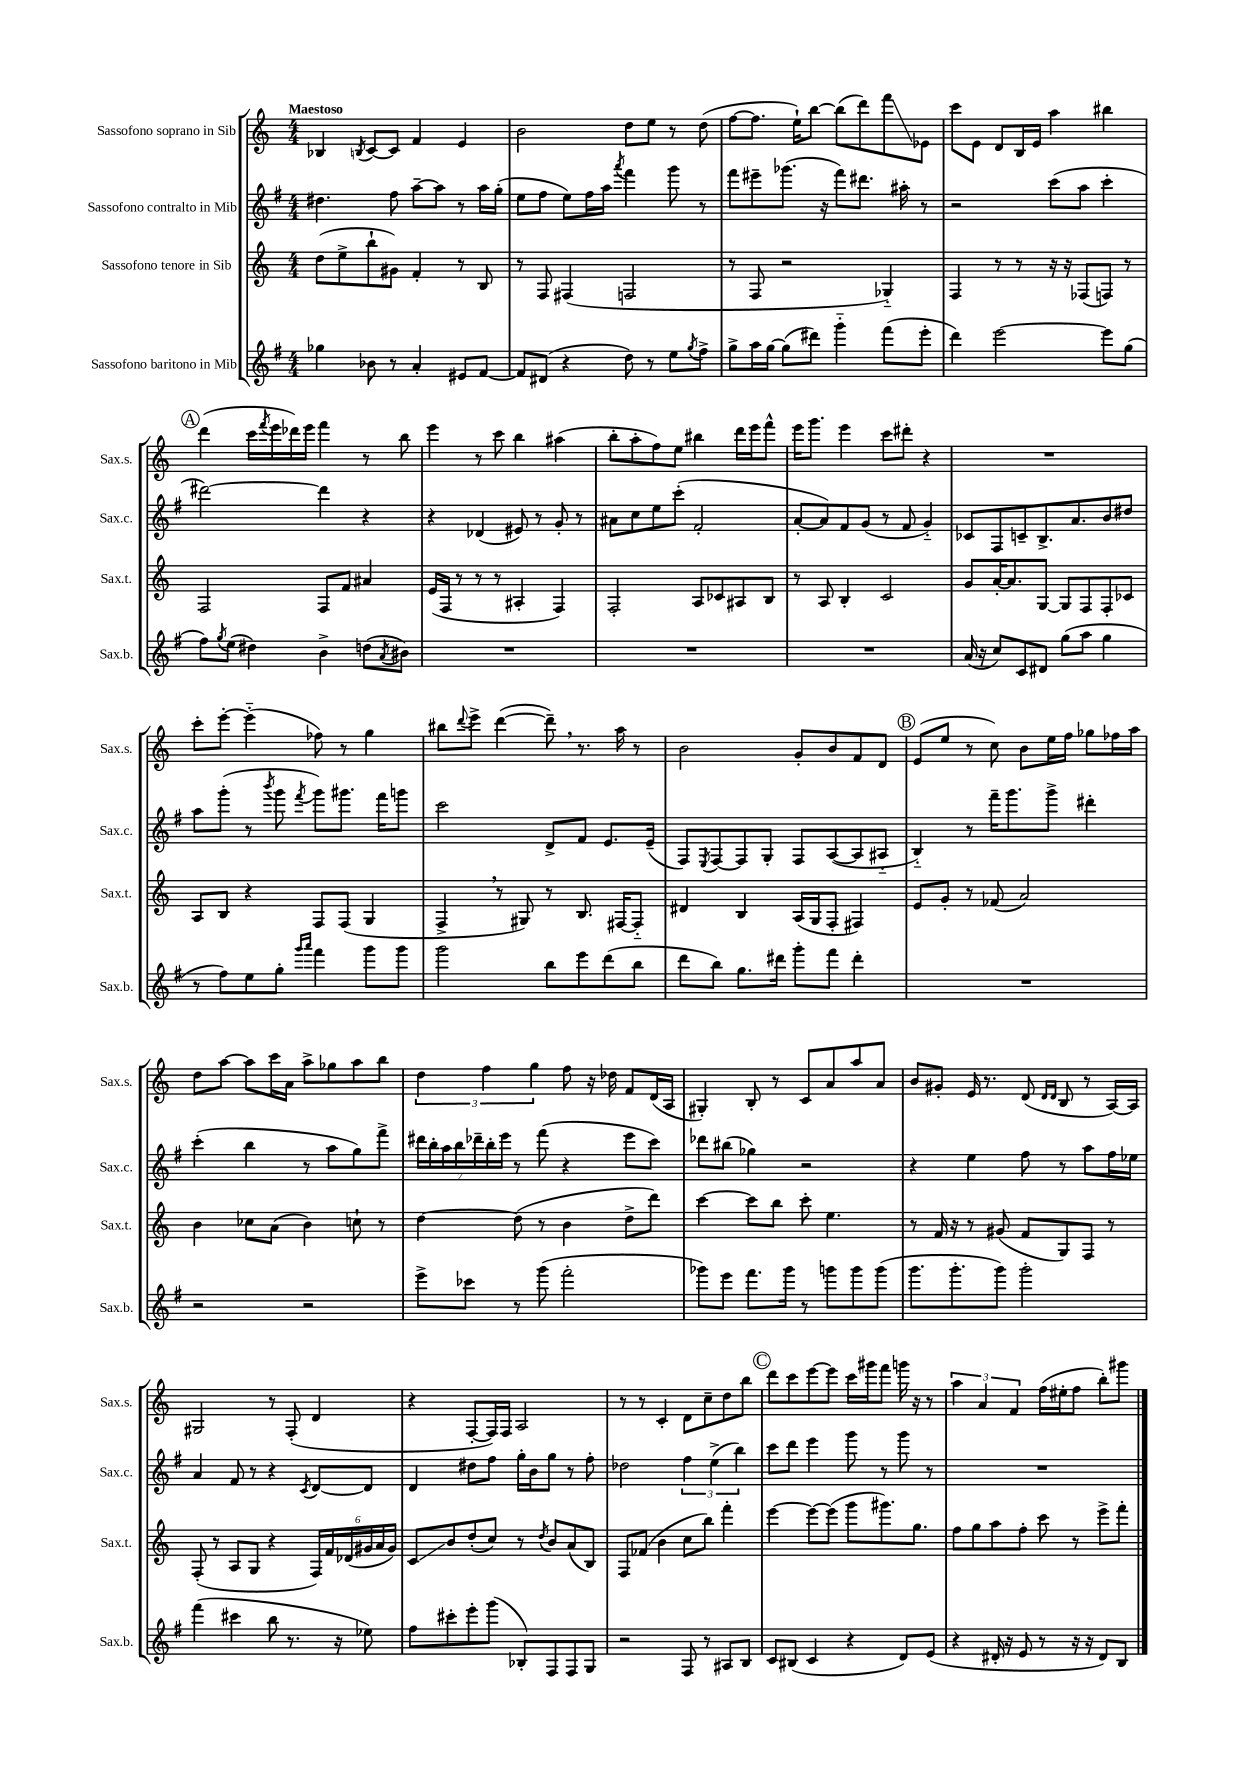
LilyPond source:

<<
\new StaffGroup <<
\new Staff = "s0" \with { instrumentName = "Sassofono soprano in Sib" shortInstrumentName = "Sax.s." } {
    \clef treble \key c \major \numericTimeSignature \time 4/4 \tempo "Maestoso"
    bes4 \acciaccatura { b8 } c'8~ c'8 f'4 e'4 |
    b'2 d''8 e''8 r8 d''8( |
    f''8~ f''8. e''16-!) b''8~ b''8( d'''8) f'''8\glissando ees'8 |
    c'''8 e'8 d'8 b16 e'16 a''4 bis''4 |
    \mark \markup { \circle "A" } d'''4( c'''16 \acciaccatura { f'''8 } e'''16 des'''16) e'''16 f'''4 r8 b''8 |
    e'''4 r8 c'''8 b''4 ais''4( |
    b''8-. a''8-. f''8) e''8 bis''4 d'''16 e'''16 f'''8-^ |
    e'''16 g'''8. e'''4 c'''8 dis'''8-. r4 |
    R1 |
    c'''8-. e'''8~-. e'''4-_( fes''8) r8 g''4 |
    bis''8 \appoggiatura { d'''8 } e'''8-> d'''4~( d'''8--) \breathe r8. a''16 r8 |
    b'2 g'8-. b'8 f'8 d'8 |
    \mark \markup { \circle "B" } e'8( e''8 r8 c''8) b'8 e''16 f''16 ges''8 fes''16 a''16 |
    d''8 a''8~ a''8 c'''16 a'16 a''8-> ges''8 a''8 b''8 |
    \tuplet 3/2 { d''4 f''4 g''4 } f''8 r16 des''16 f'8 d'16( a16 |
    gis4-.) b8-. r8 c'8 a'8 a''8 a'8 |
    b'8 gis'8-. e'16 r8. d'8( \grace { d'16 d'16 } b8 r8 a16~) a16 |
    gis2 r8 f8-.( d'4 |
    r4 f8~-. f16) f16 a2 |
    r8 r8 c'4-. d'8 c''8-- d''8 b''8 |
    \mark \markup { \circle "C" } d'''8 c'''8 e'''8~ e'''8 c'''16 gis'''16 f'''8 g'''16 r16 r8 |
    \tuplet 3/2 { a''4 a'4 f'4 } f''16( eis''16-. f''8 b''8-.) gis'''8 \bar "|." |
}
\new Staff = "s1" \with { instrumentName = "Sassofono contralto in Mib" shortInstrumentName = "Sax.c." } {
    \clef treble \key g \major \numericTimeSignature \time 4/4
    dis''4. fis''8 a''8~-- a''8 r8 a''16 g''16-.( |
    e''8 fis''8 e''8) fis''16 a''16 \acciaccatura { a'''8 } fis'''4 g'''8 r8 |
    fis'''8 eis'''8-- ges'''8.( r16 fis'''8) dis'''8. ais''16-. r8 |
    r2 c'''8( a''8 c'''4-. |
    \mark \markup { \circle "A" } dis'''2~) dis'''4 r4 |
    r4 des'4( eis'8) r8 g'8-. r8 |
    ais'8 c''8 e''8 c'''8-.( fis'2-. |
    a'8~-. a'8) fis'8 g'8( r8 fis'8 g'4-_) |
    ces'8 fis8 c'8-- b8.-> a'8. b'8 dis''8 |
    a''8 g'''8-.( r8 \acciaccatura { b'''8 } g'''8 \acciaccatura { fis'''8 } g'''8) gis'''8. fis'''16 g'''8 |
    c'''2 d'8-> fis'8 e'8. e'16--( |
    fis8) \acciaccatura { e8 } fis8~ fis8 g8-. fis8 a8~( a8 ais8-_ |
    \mark \markup { \circle "B" } b4-_) r8 fis'''16-- g'''8. g'''8-> dis'''4-. |
    c'''4-.( b''4 r8 a''8 g''8) fis'''8-> |
    \tuplet 7/4 { dis'''16 b''16-. a''16 b''16 des'''16-- b''16-. e'''16 } r8 fis'''8( r4 e'''8 c'''8) |
    des'''8 bis''8( ges''4) r2 |
    r4 e''4 fis''8 r8 a''8 fis''16 ees''16 |
    a'4 fis'8 r8 r4 \acciaccatura { c'8 } d'8~ d'8 |
    d'4 dis''8 fis''8 g''16-. b'16 g''8 r8 fis''8-. |
    des''2 \tuplet 3/2 { fis''4 e''4->( b''4) } |
    \mark \markup { \circle "C" } c'''8 d'''8 e'''4 g'''8 r8 g'''8 r8 |
    R1 \bar "|." |
}
\new Staff = "s2" \with { instrumentName = "Sassofono tenore in Sib" shortInstrumentName = "Sax.t." } {
    \clef treble \key c \major \numericTimeSignature \time 4/4
    d''8( e''8-> b''8-! gis'8) f'4-. r8 b8 |
    r8 f8 fis4( f2 |
    r8 f8 r2 ges4-_) |
    f4 r8 r8 r16 r16 fes8( f8) r8 |
    \mark \markup { \circle "A" } f2 f8 f'8 ais'4 |
    e'16( f16 r8 r8 r8 ais4-. f4) |
    f2-. a8 ces'8 ais8 b8 |
    r8 a8 b4-. c'2 |
    g'8 a'16~-. a'8. g8~ g8 f8 f8-. ces'8 |
    a8 b8 r4 f8 f8( g4 |
    f4-> \breathe r8 gis8) r8 b8. fis16~ fis8-_ |
    dis'4 b4 a16( g16 f8-. fis4) |
    \mark \markup { \circle "B" } e'8 g'8-. r8 fes'8( a'2) |
    b'4 ces''8 a'8( b'4) c''8-! r8 |
    d''4~ d''8( r8 b'4 d''8-> d'''8) |
    c'''4~ c'''8 b''8 c'''8-. e''4. |
    r8 f'16 r16 r8 gis'8( f'8 g8) f8 r8 |
    f8-.( r8 a8 g8 r4 \tuplet 6/4 { f16) f'16 des'16( gis'16 a'16 gis'16) } |
    c'8\glissando b'8 d''8-.( c''8) r8 \acciaccatura { d''8 } b'8 a'8( b8) |
    f8 fes'8( b'4 c''8 b''8) f'''4-. |
    \mark \markup { \circle "C" } e'''4~ e'''8~ e'''8( g'''8 gis'''8.) g''8. |
    f''8 g''8 a''8 f''8-. c'''8 r8 e'''8-> f'''8-. \bar "|." |
}
\new Staff = "s3" \with { instrumentName = "Sassofono baritono in Mib" shortInstrumentName = "Sax.b." } {
    \clef treble \key g \major \numericTimeSignature \time 4/4
    ges''4 bes'8 r8 a'4-. eis'8 fis'8~ |
    fis'8 dis'8( r4 d''8) r8 e''8 \acciaccatura { g''8 } fis''8-> |
    g''8-> a''16 g''16~ g''8( dis'''8) g'''4-_ fis'''8( e'''8-. |
    d'''4) e'''2~ e'''8 g''8( |
    \mark \markup { \circle "A" } fis''8) \acciaccatura { g''8 } e''8( dis''4) b'4-> d''8( \acciaccatura { a'8 } bis'8) |
    R1 |
    R1 |
    R1 |
    a'16( r16 c''8) c'8 dis'8 g''8( a''8 g''4 |
    r8 fis''8) e''8 g''8-. \grace { g'''16 a'''16 } fis'''4 g'''8 g'''8 |
    g'''2 b''8 e'''8 d'''8( b''8 |
    d'''8 b''8) g''8. dis'''16 g'''8-. fis'''8 dis'''4-. |
    \mark \markup { \circle "B" } R1 |
    r2 r2 |
    e'''8-> ces'''8 r8 g'''8( fis'''2-. |
    ges'''8) e'''8 fis'''8. ges'''16 r8 g'''8 g'''8 g'''8( |
    g'''8. g'''8.-. g'''8) g'''2-. |
    fis'''4( cis'''4 b''8 r8. r16 ees''8) |
    fis''8 cis'''8-. e'''8-. g'''8( bes8-.) fis8 fis8 g8 |
    r2 fis8 r8 ais8 b8 |
    \mark \markup { \circle "C" } c'8 bis8( c'4 r4 d'8) e'8( |
    r4 dis'16-. r16 e'8 r8 r16 r16 dis'8) b8 \bar "|." |
}
>>
>>
\layout { \context { \Score \remove "Bar_number_engraver" } }
